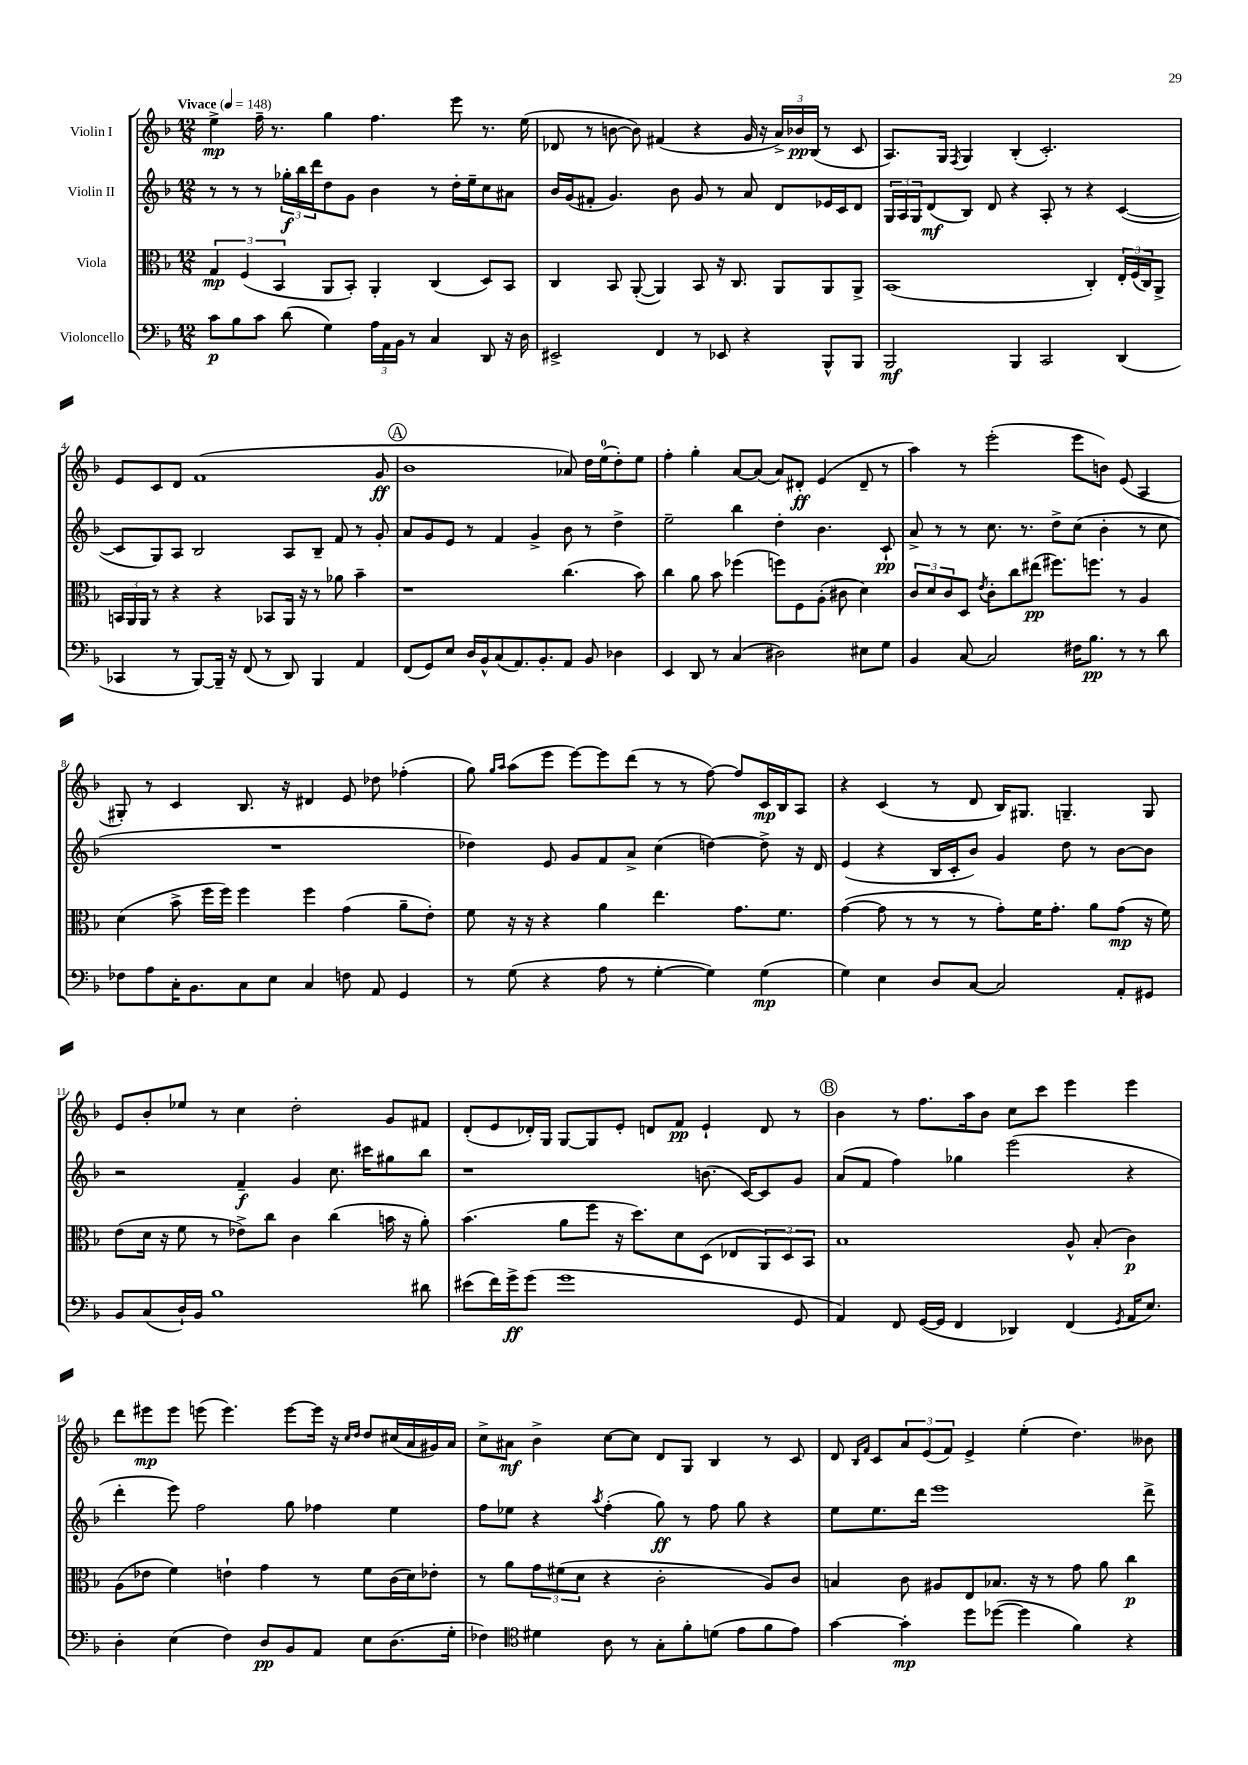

**kern	**kern	**kern	**kern
*staff4	*staff3	*staff2	*staff1
*clefF4	*clefC3	*clefG2	*clefG2
*k[b-]	*k[b-]	*k[b-]	*k[b-]
*M12/8	*M12/8	*M12/8	*M12/8
*MM148	*MM148	*MM148	*MM148
8c\L	6G/	8r	4ee^\
8B-\	.	8r	.
.	(6F/	.	.
8c\J	.	8r	16ff~\
.	.	.	8.r
.	6BB-/	.	.
(8d\	.	24gg-'\LL	.
.	.	24bb-\	.
.	.	24ddd\J	.
4G\)	8AA/L	8dd\	4gg\
.	8BB-'/J)	8g\J	.
24A\LL	4AA'/	4b-\	4.ff\
24AA\	.	.	.
24BB-\JJ	.	.	.
8r	.	.	.
4C/	(4C/	8r	.
.	.	16dd'\LL	8eee\
.	.	16ee~\J	.
8DD/	8D/L)	8cc\	8.r
16r	8BB-/J	8a#\J	.
16D\	.	.	(16ee\
=	=	=	=
2EE#^/	4C/	16b-/LL	8d-/
.	.	(16g/J	.
.	.	8f#'/J	8r
.	8BB-/	4.g/)	[8b\
.	([8AA'/	.	8b\])
4FF/	4AA/])	.	(4f#/
.	.	8b-\	.
8r	8BB-/	8g/	4r
8EE-/	16r	8r	.
.	8.C/	.	.
4r	.	8a/	16g/
.	.	.	16r
.	8AA/L	8d/L	24a^/LL)
.	.	.	24b-/
.	.	.	(24B-/JJ
8BBB-^^/L	8AA/	16e-/L	8r
.	.	16c/J	.
8BBB-/J	8AA^/J	8d/J	8c/
=	=	=	=
2BBB-/	(1BB-	24G/LL	8.A/L)
.	.	24A/	.
.	.	24G/J	.
.	.	(8d/	.
.	.	.	16G/Jk
.	.	.	8qF/
.	.	8B-/J)	4G/
.	.	8d/	.
4BBB-/	.	4r	(4B-'/
2CC/	.	8A'/	2.c'/)
.	.	8r	.
.	4C'/)	4r	.
(4DD/	24E'/LL	([4c/	.
.	(24F/	.	.
.	24C/J)	.	.
.	8AA^/J	.	.
=	=	=	=
4CC-/	24BB/LL	8c/]L	8e/L
.	24AA/	.	.
.	24AA/JJ	.	.
.	8r	8G/)	8c/
8r	4r	8A/J	8d/J
[8BBB-/L)	.	2B-/	(1f
16BBB-~/]Jk	4r	.	.
16r	.	.	.
(8FF/	.	.	.
8r	8BB-/L	.	.
8DD/)	16AA/Jk	8A/L	.
.	16r	.	.
4BBB-/	8r	8B-~/J	.
.	8a-\	8f/	.
4AA/	4b-~\	8r	.
.	.	8g'/	8g/
=	=	=	=
(8FF/L	1r	8a/L	1b-
8GG/)	.	8g/	.
8E/J	.	8e/J	.
16D/LL	.	8r	.
16BB-^^/J	.	.	.
(8C/	.	4f/	.
8.AA/)	.	.	.
.	.	4g^/	.
8.BB-'/	.	.	.
8AA/J	(4.cc\	8b-\	8a-/)
8BB-/	.	8r	16dd\LL
.	.	.	(16ee\J
4D-\	.	4dd^\	8dd'\)
.	8b-\)	.	8ee\J
=	=	=	=
4EE/	4cc\	2ee~\	4ff'\
8DD/	8a\	.	4gg'\
8r	8b-\	.	.
(4C/	(4ff-\	4bb-\	[8a/L
.	.	.	(8a/]J
2D#\)	8ff\L)	4dd'\	8a/L)
.	8F\	.	8d#'/J
.	(8A'\J	4.b-\	(4e/
.	8c#\	.	.
8E#\L	4d\)	.	8d#~/
8G\J	.	8c`/	8r
=	=	=	=
4BB-/	12c/L	8a^/	4aa\)
.	12d/	.	.
.	.	8r	.
.	12c/	.	.
[8C/	8D/J	8r	8r
.	8qe/	.	.
2C/]	8c'\L	8.cc\	(2eee'\
.	8cc\	.	.
.	.	8.r	.
.	(8ee#\J	.	.
.	8.ff#\L)	8dd^\L	.
16F#\LK	.	(8cc\J	8eee\L
8.B-\J	8.ff\J	.	.
.	.	4b-'\	8b\J)
8r	8r	.	(8e/
8r	4A/	8r	4A/
8d\	.	8cc\	.
=	=	=	=
8F-\L	(4d\	1.r	8G#'/)
8A\	.	.	8r
16C'\K	8b-^\	.	4c/
8.BB-\	.	.	.
.	16ff\LL	.	.
.	16ff\JJ)	.	.
8C\	4ff\	.	8.B-/
8E\J	.	.	.
.	.	.	16r
4C/	4ff\	.	4d#/
8F\	(4g\	.	8e/
8AA/	.	.	8dd-\
4GG/	8a~\L	.	(4ff-'\
.	8e'\J)	.	.
=	=	=	=
8r	8f\	4dd-\)	8gg\)
.	.	.	16qqgg/LL
.	.	.	16qqaa/JJ
(8G\	16r	.	(8aa\L
.	16r	.	.
4r	4r	8e/	8eee\J
.	.	8g/L	[8eee\L)
8A\	4a\	8f/	8eee\]
8r	.	8a^/J	(8ddd\J
[4G'\	4.ee\	(4cc\	8r
.	.	.	8r
4G\])	.	[4dd\)	[8ff\)
.	8.g\L	.	8ff/]L
(4G\	.	8dd^\]	16c/L
.	8.f\J	.	16B-/J
.	.	16r	8A/J
.	.	16d/	.
=	=	=	=
4G\)	([4g\	(4e/	4r
4E\	8g\]	4r	(4c/
.	8r	.	.
8D/L	8r	16B-/LL	8r
.	.	16c'/J	.
[8C/J	8r	8b-/J)	8d/
2C/]	8g'\L)	4g/	16B-/LK)
.	.	.	8.G#/J
.	16f\K	.	.
.	8.g'\J	.	.
.	.	8dd\	4.G~/
.	8a\L	8r	.
8AA'/L	(8g\J	[8b-\L	.
8GG#/J	16r	8b-\]J	8G/
.	16f\)	.	.
=	=	=	=
8BB-/L	(8e\L	2r	8e/L
(8C/	16d\Jk	.	8b-'/
.	16r	.	.
16D`/L)	8f\	.	8ee-/J
16BB-/JJ	.	.	.
1B-	8r	.	8r
.	8e-^\L)	4f~/	4cc\
.	8cc\J	.	.
.	4c\	4g/	2dd'\
.	(4cc\	8.cc\	.
.	.	16ccc#\LK	.
.	16b\	8gg#\	8g/L
.	16r	.	.
8d#\	8a'\)	8bb-\J	8f#/J
=	=	=	=
(8e#\L	(4.b-\	1r	(8d'/L
16f\L)	.	.	8e/
16g^\J	.	.	.
(8g\J	.	.	16d-'/L)
.	.	.	16G/JJ
1g	8a\L	.	[8G/L
.	8ff\J	.	8G/]
.	16r	.	8e'/J
.	8.dd\L)	.	.
.	.	.	8d/L
.	8d\	.	8f/J
.	(8D\J	(8.b\	4e`/
.	8E-/L	.	.
.	.	[16c/LK)	.
.	12AA/)	8c/]	8d/
.	12D/	.	.
8GG/	.	8g/J	8r
.	12BB-/J	.	.
=	=	=	=
4AA/)	1B-	(8a/L	4b-\
.	.	8f/J	.
8FF/	.	4ff\)	8r
([16GG/LL	.	.	8.ff\L
16GG/]JJ	.	.	.
4FF/	.	4gg-\	.
.	.	.	16aa\k
.	.	.	8b-\J
4DD-/)	.	(2eee\	8cc\L
.	.	.	8ccc\J
(4FF/	8A^^/	.	4eee\
.	(8B-'/	.	.
8qGG/	.	.	.
16AA/LK	4c\)	4r	4eee\
8.E/J)	.	.	.
=	=	=	=
4D'\	(8A\L	4ddd'\	8ddd\L
.	8e-\J	.	8eee#\
(4E\	4f\)	8eee\)	8eee#\J
.	.	2ff\	(8eee\
4F\)	4e`\	.	4.eee\)
8D/L	4g\	.	.
8BB-/	.	8gg\	[8eee\L
8AA/J	8r	4ff-\	16eee\]Jk
.	.	.	16r
.	.	.	16qqcc/LL
.	.	.	16qqdd/JJ
8E\L	8f\L	.	8dd/L
(8.D\	(16c\L	4ee\	(16cc#/L
.	16d\J)	.	16a/
.	8e-'\J	.	16g#/)
16G'\Jk	.	.	16a/JJ
=	=	=	=
4F-\)	8r	8ff\L	8cc^\L
.	8a\L	8ee-\J	8a#\J
*clefC4	*	*	*
4d#\	12g\	4r	4b-^\
.	(12f#\	.	.
.	12d\J	.	.
.	.	8qaa/	.
8A\	4r	(4ff'\	[8cc\L
8r	.	.	8cc\]J
8G'\L	2c'\	8gg\)	8d/L
8f'\	.	8r	8G/J
(8d\J	.	8ff\	4B-/
8e\L	.	8gg\	.
8f\	8A/L)	4r	8r
8e\J)	8c/J	.	8c/
=	=	=	=
[4g\	4B/	8ee\L	8d/
.	.	.	16qqB-/LL
.	.	.	16qqf/JJ
.	.	8.ee\	8c/L
4g'\]	8c\	.	12a/
.	.	16ddd\Jk	.
.	.	.	(12e/
.	8A#/L	1eee	.
.	.	.	12f/J)
8dd\L	8E/	.	4e^/
([8dd-\J	8.B-/J	.	.
4dd-\]	.	.	(4ee'\
.	16r	.	.
.	8r	.	.
4f\)	8g\	.	4.dd\)
.	8a\	.	.
4r	4cc\	.	.
.	.	8ddd^\	8b--\
==	==	==	==
*-	*-	*-	*-
